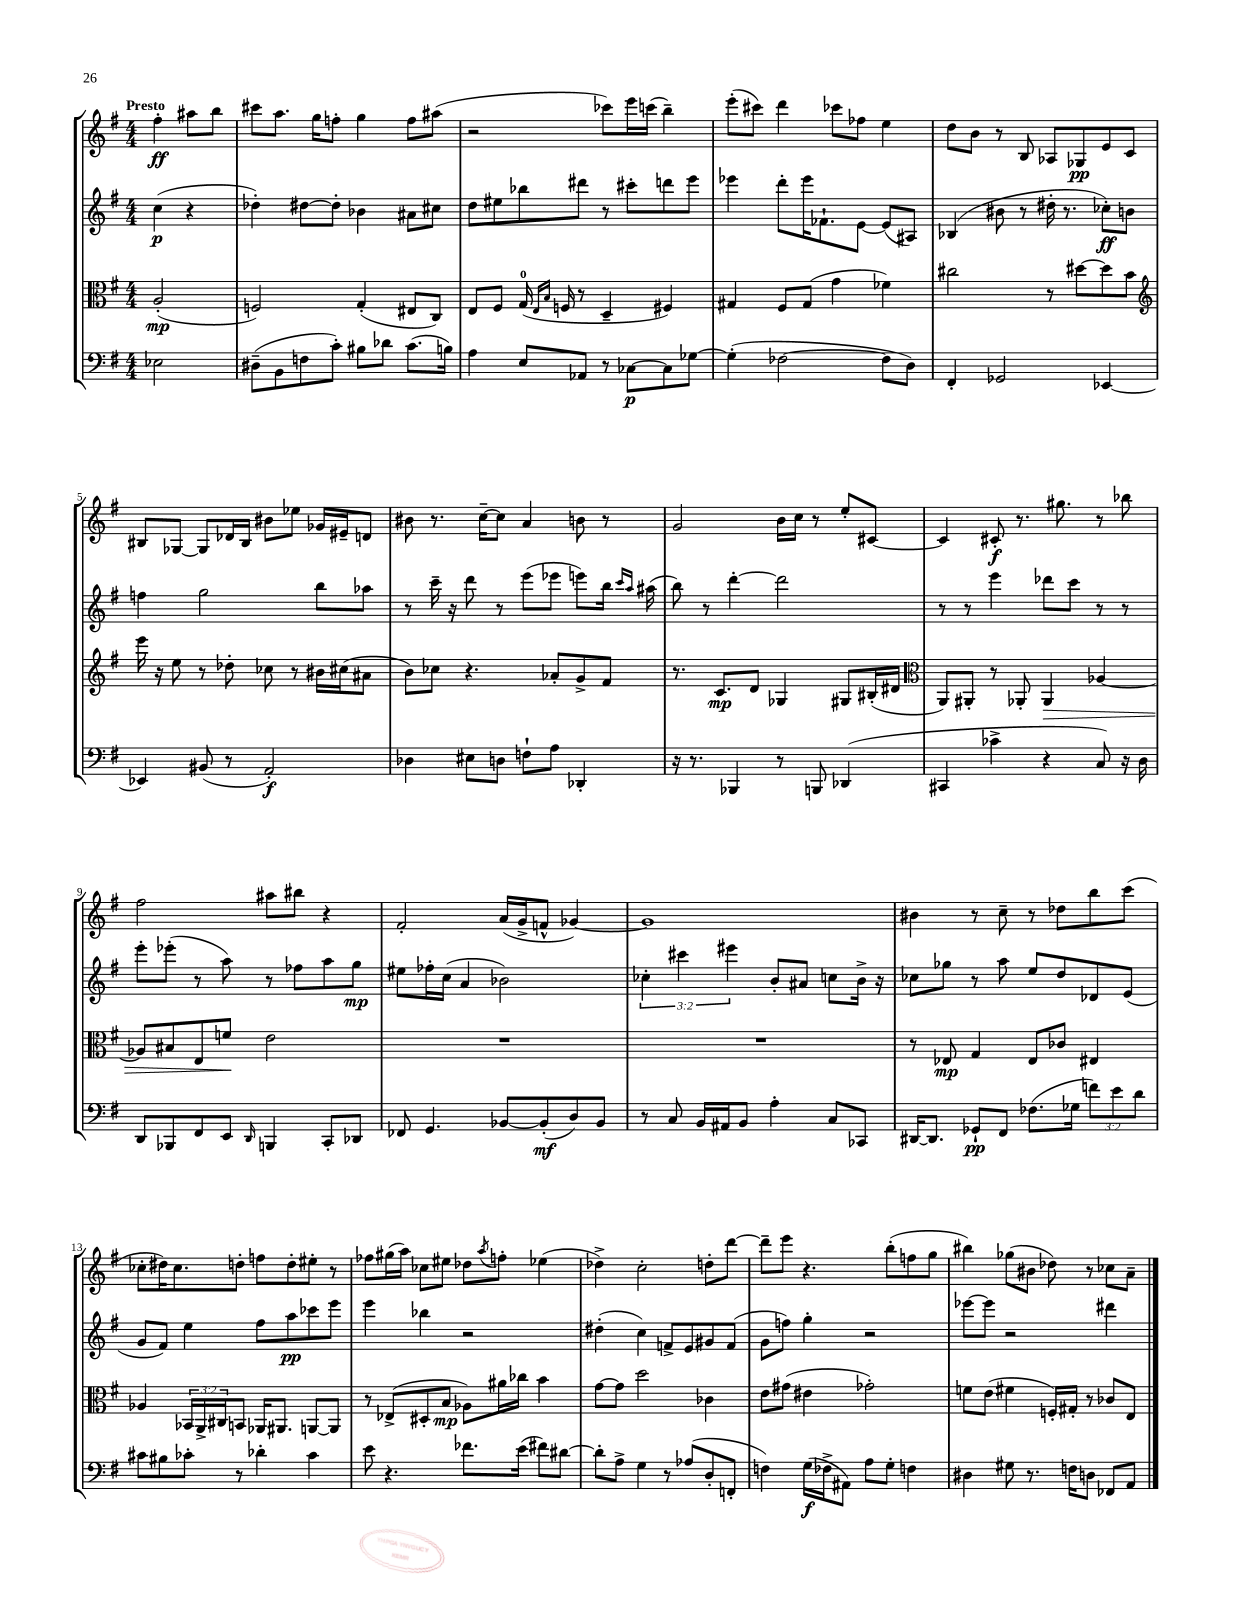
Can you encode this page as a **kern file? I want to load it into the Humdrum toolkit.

**kern	**dynam	**kern	**dynam	**kern	**dynam	**kern	**dynam
*part4	*part4	*part3	*part3	*part2	*part2	*part1	*part1
*staff4	*staff4	*staff3	*staff3	*staff2	*staff2	*staff1	*staff1
*clefF4	*	*clefC3	*	*clefG2	*	*clefG2	*
*k[f#]	*	*k[f#]	*	*k[f#]	*	*k[f#]	*
*M4/4	*	*M4/4	*	*M4/4	*	*M4/4	*
=	=	=	=	=	=	=	=
!	!	!	!	!	!	!LO:TX:a:B:t=Presto	!
2E-X\	.	(2A'/	mp	(4cc\	p	4ff#'\	ff
.	.	.	.	4r	.	8aa#X\L	.
.	.	.	.	.	.	8bb\J	.
=1	=1	=1	=1	=1	=1	=1	=1
(8D#X~\L	.	2Fn/)	.	4dd-X'\)	.	8ccc#X\L	.
8BB\	.	.	.	.	.	8.aa\J	.
8Fn\	.	.	.	[8dd#X\L	.	.	.
.	.	.	.	.	.	16gg\KL	.
8c'\J)	.	.	.	8dd#'\J]	.	8ffn'\J	.
8B#X\L	.	(4G'/	.	4b-X\	.	4gg\	.
8d-X\J	.	.	.	.	.	.	.
(8.c\L	.	8E#X/L	.	8a#X\L	.	8ff\L	.
.	.	8C/J)	.	8cc#X\J	.	(8aa#X\J	.
16Bn\Jk)	.	.	.	.	.	.	.
=2	=2	=2	=2	=2	=2	=2	=2
4A\	.	8E/L	.	8dd\L	.	2r	.
.	.	8F#/J	.	8ee#X\	.	.	.
8E/L	.	(16G/	.	8bb-X\	.	.	.
.	.	16qqE/LL	.	.	.	.	.
.	.	16qqB/JJ	.	.	.	.	.
.	.	16Fn/	.	.	.	.	.
8AA-X/J	.	8r	.	8ddd#X\J	.	.	.
8r	.	4D~/	.	8r	.	8ccc-X\L)	.
[8C-X\L	p	.	.	8ccc#X'\L	.	16eee\L	.
.	.	.	.	.	.	(16cccn\JJ	.
8C-\]	.	4F#X/)	.	8dddn\	.	4bb~\)	.
[8G-X\J	.	.	.	8eee\J	.	.	.
=3	=3	=3	=3	=3	=3	=3	=3
(4G-'\]	.	4G#X/	.	4eee-X\	.	(8eee'\L	.
.	.	.	.	.	.	8ccc#X\J)	.
[2F-X\	.	8F#/L	.	8ddd'\L	.	4ddd\	.
.	.	(8G#/J	.	16eee-\K	.	.	.
.	.	.	.	8.f-X`\	.	.	.
.	.	4g\	.	.	.	8ccc-X\L	.
.	.	.	.	[8e\J	.	8ff-X\J	.
8F-\L]	.	4f-X\)	.	(8e/L]	.	4ee\	.
8D\J)	.	.	.	8A#X/J)	.	.	.
=4	=4	=4	=4	=4	=4	=4	=4
4FF#'/	.	2cc#X\	.	(4B-X/	.	8dd\L	.
.	.	.	.	.	.	8b\J	.
2GG-X/	.	.	.	8b#X\	.	8r	.
.	.	.	.	8r	.	8B/	.
.	.	8r	.	16dd#X'\	.	8A-X/L	.
.	.	.	.	8.r	.	.	.
.	.	[8dd#X\L	.	.	.	8G-X/	pp
[4EE-X/	.	8dd#\]	.	8cc-X'\L)	ff	8e/	.
.	.	8b\J	.	8bn\J	.	8c/J	.
!!LO:LB:g=z
=5	=5	=5	=5	=5	=5	=5	=5
*	*	*clefG2	*	*	*	*	*
4EE-X/]	.	16eee\	.	4ffn\	.	8B#X/L	.
.	.	16r	.	.	.	.	.
.	.	8ee\	.	.	.	[8G-X/J	.
(8BB#X/	.	8r	.	2gg\	.	8G-/L]	.
8r	.	8dd-X'\	.	.	.	16d-X/L	.
.	.	.	.	.	.	16B#/JJ	.
2AA'/)	f	8cc-X\	.	.	.	8b#X\L	.
.	.	8r	.	.	.	8ee-X\J	.
.	.	16b#X\LL	.	8bb\L	.	16g-X/LL	.
.	.	(16cc#X\J	.	.	.	16e#X~/J	.
.	.	8a#X\J	.	8aa-X\J	.	8dn/J	.
=6	=6	=6	=6	=6	=6	=6	=6
4D-X\	.	8b\L)	.	8r	.	8b#X\	.
.	.	8cc-X\J	.	16ccc~\	.	8.r	.
.	.	.	.	16r	.	.	.
8E#X\L	.	4.r	.	8ddd\	.	.	.
.	.	.	.	.	.	[16cc~\KL	.
8Dn\J	.	.	.	8r	.	8cc\J]	.
8Fn`\L	.	.	.	(8eee\L	.	4a/	.
8A\J	.	8a-X'/L	.	8eee-X\J	.	.	.
4DD-X'/	.	8g^/	.	8eeen\L)	.	8bn\	.
.	.	8f#/J	.	16bb\Jk	.	8r	.
.	.	.	.	16qqccc/LL	.	.	.
.	.	.	.	16qqaa/JJ	.	.	.
.	.	.	.	(16aa#X\	.	.	.
=7	=7	=7	=7	=7	=7	=7	=7
16r	.	8.r	.	8bb\)	.	2g/	.
8.r	.	.	.	.	.	.	.
.	.	.	.	8r	.	.	.
.	.	8.c/L	mp	.	.	.	.
4BBB-X/	.	.	.	[4ddd'\	.	.	.
.	.	8d/J	.	.	.	.	.
8r	.	4G-X/	.	2ddd\]	.	16b\LL	.
.	.	.	.	.	.	16cc\JJ	.
8BBBn/	.	.	.	.	.	8r	.
(4DD-X/	.	8G#X/L	.	.	.	8ee'/L	.
.	.	(16B#X'/L	.	.	.	[8c#X/J	.
.	.	16d#X/JJ	.	.	.	.	.
=8	=8	=8	=8	=8	=8	=8	=8
*	*	*clefC3	*	*	*	*	*
4CC#X/	.	8AA/L)	.	8r	.	4c#/]	.
.	.	8AA#X'/J	.	8r	.	.	.
4c-X^\	.	8r	.	4eee\	.	8c#X'/	f
.	.	8AA-X'/	.	.	.	8.r	.
!	!	!	!LO:HP:b	!	!	!	!
4r	.	4AA-/	>	8ddd-X\L	.	.	.
.	.	.	.	.	.	8.gg#X\	.
.	.	.	.	8ccc\J	.	.	.
8C/)	.	[4A-X/	.	8r	.	8r	.
16r	.	.	.	8r	.	8bb-X\	.
16D\	.	.	.	.	.	.	.
!!LO:LB:g=z
=9	=9	=9	=9	=9	=9	=9	=9
8DD/L	.	8A-X/L]	.	8eee'\L	.	2ff#\	.
8BBB-X/	.	8B#X/	.	(8eee-X'\J	.	.	.
8FF#/	.	8E/	.	8r	.	.	.
8EE/J	.	8fn/J	.	8aa\)	.	.	.
16qqDD/	.	.	.	.	.	.	.
4BBBn/	.	2e\	]	8r	.	8aa#X\L	.
.	.	.	.	8ff-X\L	.	8bb#X\J	.
8CC'/L	.	.	.	8aa\	.	4r	.
8DD-X/J	.	.	.	8gg\J	mp	.	.
=10	=10	=10	=10	=10	=10	=10	=10
8FF-X/	.	1r	.	8ee#X\L	.	2f#'/	.
4.GG/	.	.	.	16ff-X'\L	.	.	.
.	.	.	.	(16cc\JJ	.	.	.
.	.	.	.	4a/	.	.	.
[8BB-X/L	.	.	.	2b-X\)	.	(16a/LL	.
.	.	.	.	.	.	16g^/J	.
(8BB-'/]	mf	.	.	.	.	8fn^^/J	.
8D/)	.	.	.	.	.	[4g-X/)	.
8BB-/J	.	.	.	.	.	.	.
=11	=11	=11	=11	=11	=11	=11	=11
8r	.	1r	.	6cc-X'\	.	1g-]	.
8C/	.	.	.	.	.	.	.
.	.	.	.	6ccc#X\	.	.	.
16BB/LL	.	.	.	.	.	.	.
16AA#X/J	.	.	.	.	.	.	.
.	.	.	.	6eee#X\	.	.	.
8BB/J	.	.	.	.	.	.	.
4A'\	.	.	.	8b'/L	.	.	.
.	.	.	.	8a#X/J	.	.	.
8C/L	.	.	.	8ccn\L	.	.	.
8CC-X/J	.	.	.	16b^\Jk	.	.	.
.	.	.	.	16r	.	.	.
=12	=12	=12	=12	=12	=12	=12	=12
[16DD#X/KL	.	8r	.	8cc-X\L	.	4b#X\	.
8.DD#/J]	.	.	.	.	.	.	.
.	.	8E-X/	mp	8gg-X\J	.	.	.
8GG-X`/L	pp	4G/	.	8r	.	8r	.
8FF#/J	.	.	.	8aa\	.	8cc~\	.
(8.F-X\L	.	8E-/L	.	8ee/L	.	8r	.
.	.	8c-X/J	.	8dd/	.	8dd-X\L	.
16G-X\Jk	.	.	.	.	.	.	.
12fn\L)	.	4E#X/	.	8d-X/	.	8bb\	.
12e\	.	.	.	.	.	.	.
.	.	.	.	(8e/J	.	(8ccc\J	.
12d\J	.	.	.	.	.	.	.
!!LO:LB:g=z
=13	=13	=13	=13	=13	=13	=13	=13
8c#X\L	.	4A-X/	.	8g/L	.	8cc-X'\L	.
8B#X\	.	.	.	8f#/J)	.	16dd#X\K)	.
.	.	.	.	.	.	8.cc-\	.
8c-X'\J	.	24BB-X/LL	.	4ee\	.	.	.
.	.	24AA^/	.	.	.	.	.
.	.	24C#X/J	.	.	.	.	.
8r	.	8BBn/J	.	.	.	8ddn'\J	.
4d-X'\	.	16AA-X/KL	.	8ff#\L	.	8ffn\L	.
.	.	8.AA#X/J	.	.	.	.	.
.	.	.	.	8aa\	pp	8dd'\	.
4c-\	.	[8AAn/L	.	8ccc-X\	.	8ee#X'\J	.
.	.	8AA/J]	.	8eee\J	.	8r	.
=14	=14	=14	=14	=14	=14	=14	=14
8e\	.	8r	.	4eee\	.	8ff-X\L	.
4.r	.	(8E-X^/L	.	.	.	(16gg#X\L	.
.	.	.	.	.	.	16aa\JJ)	.
.	.	8D#X'/	.	4bb-X\	.	8cc-X\L	.
.	.	8B/J	mp	.	.	8ee#X\J	.
8.f-X\L	.	8A-X\L)	.	2r	.	8dd-X\L	.
.	.	.	.	.	.	8qaa/	.
.	.	16a#X\L	.	.	.	8ffn'\J	.
(16e\Jk	.	16cc-X\JJ	.	.	.	.	.
8f#X\L)	.	4b\	.	.	.	(4ee-X\	.
[8d#X\J	.	.	.	.	.	.	.
=15	=15	=15	=15	=15	=15	=15	=15
8d#'\L]	.	[8g\L	.	(4dd#X'\	.	4dd-X^\)	.
8A^\J	.	8g\J]	.	.	.	.	.
4G\	.	2dd\	.	4cc\)	.	2cc'\	.
8r	.	.	.	8fn^/L	.	.	.
(8A-X/L	.	.	.	8e/	.	.	.
8D'/	.	4c-X\	.	8g#X/	.	8ddn'\L	.
8FFn'/J	.	.	.	(8f/J	.	[8ddd\J	.
=16	=16	=16	=16	=16	=16	=16	=16
4Fn\)	.	8e\L	.	8g\L	.	8ddd~\L]	.
.	.	(8g#X\J	.	8ffn\J)	.	8eee\J	.
(16G\LL	f	4e#X\	.	4gg'\	.	4.r	.
16F-X^\J	.	.	.	.	.	.	.
8AA#X\J)	.	.	.	.	.	.	.
8A\L	.	2g-X'\)	.	2r	.	.	.
8G'\J	.	.	.	.	.	(8bb'\L	.
4Fn\	.	.	.	.	.	8ffn\	.
.	.	.	.	.	.	8gg\J	.
=17	=17	=17	=17	=17	=17	=17	=17
4D#X\	.	8fn\L	.	[8eee-X\L	.	4bb#X\)	.
.	.	(8e\J	.	8eee-\J]	.	.	.
8G#X\	.	4f#X\	.	2r	.	(8gg-X\L	.
8.r	.	.	.	.	.	8b#X\J	.
.	.	16Fn'/LL)	.	.	.	8dd-X\)	.
16Fn\KL	.	16G#X'/JJ	.	.	.	.	.
8Dn\J	.	8r	.	.	.	8r	.
8FF-X/L	.	8c-X/L	.	4ddd#X\	.	8cc-X\L	.
8AA/J	.	8E/J	.	.	.	8a~\J	.
==	==	==	==	==	==	==	==
*-	*-	*-	*-	*-	*-	*-	*-
